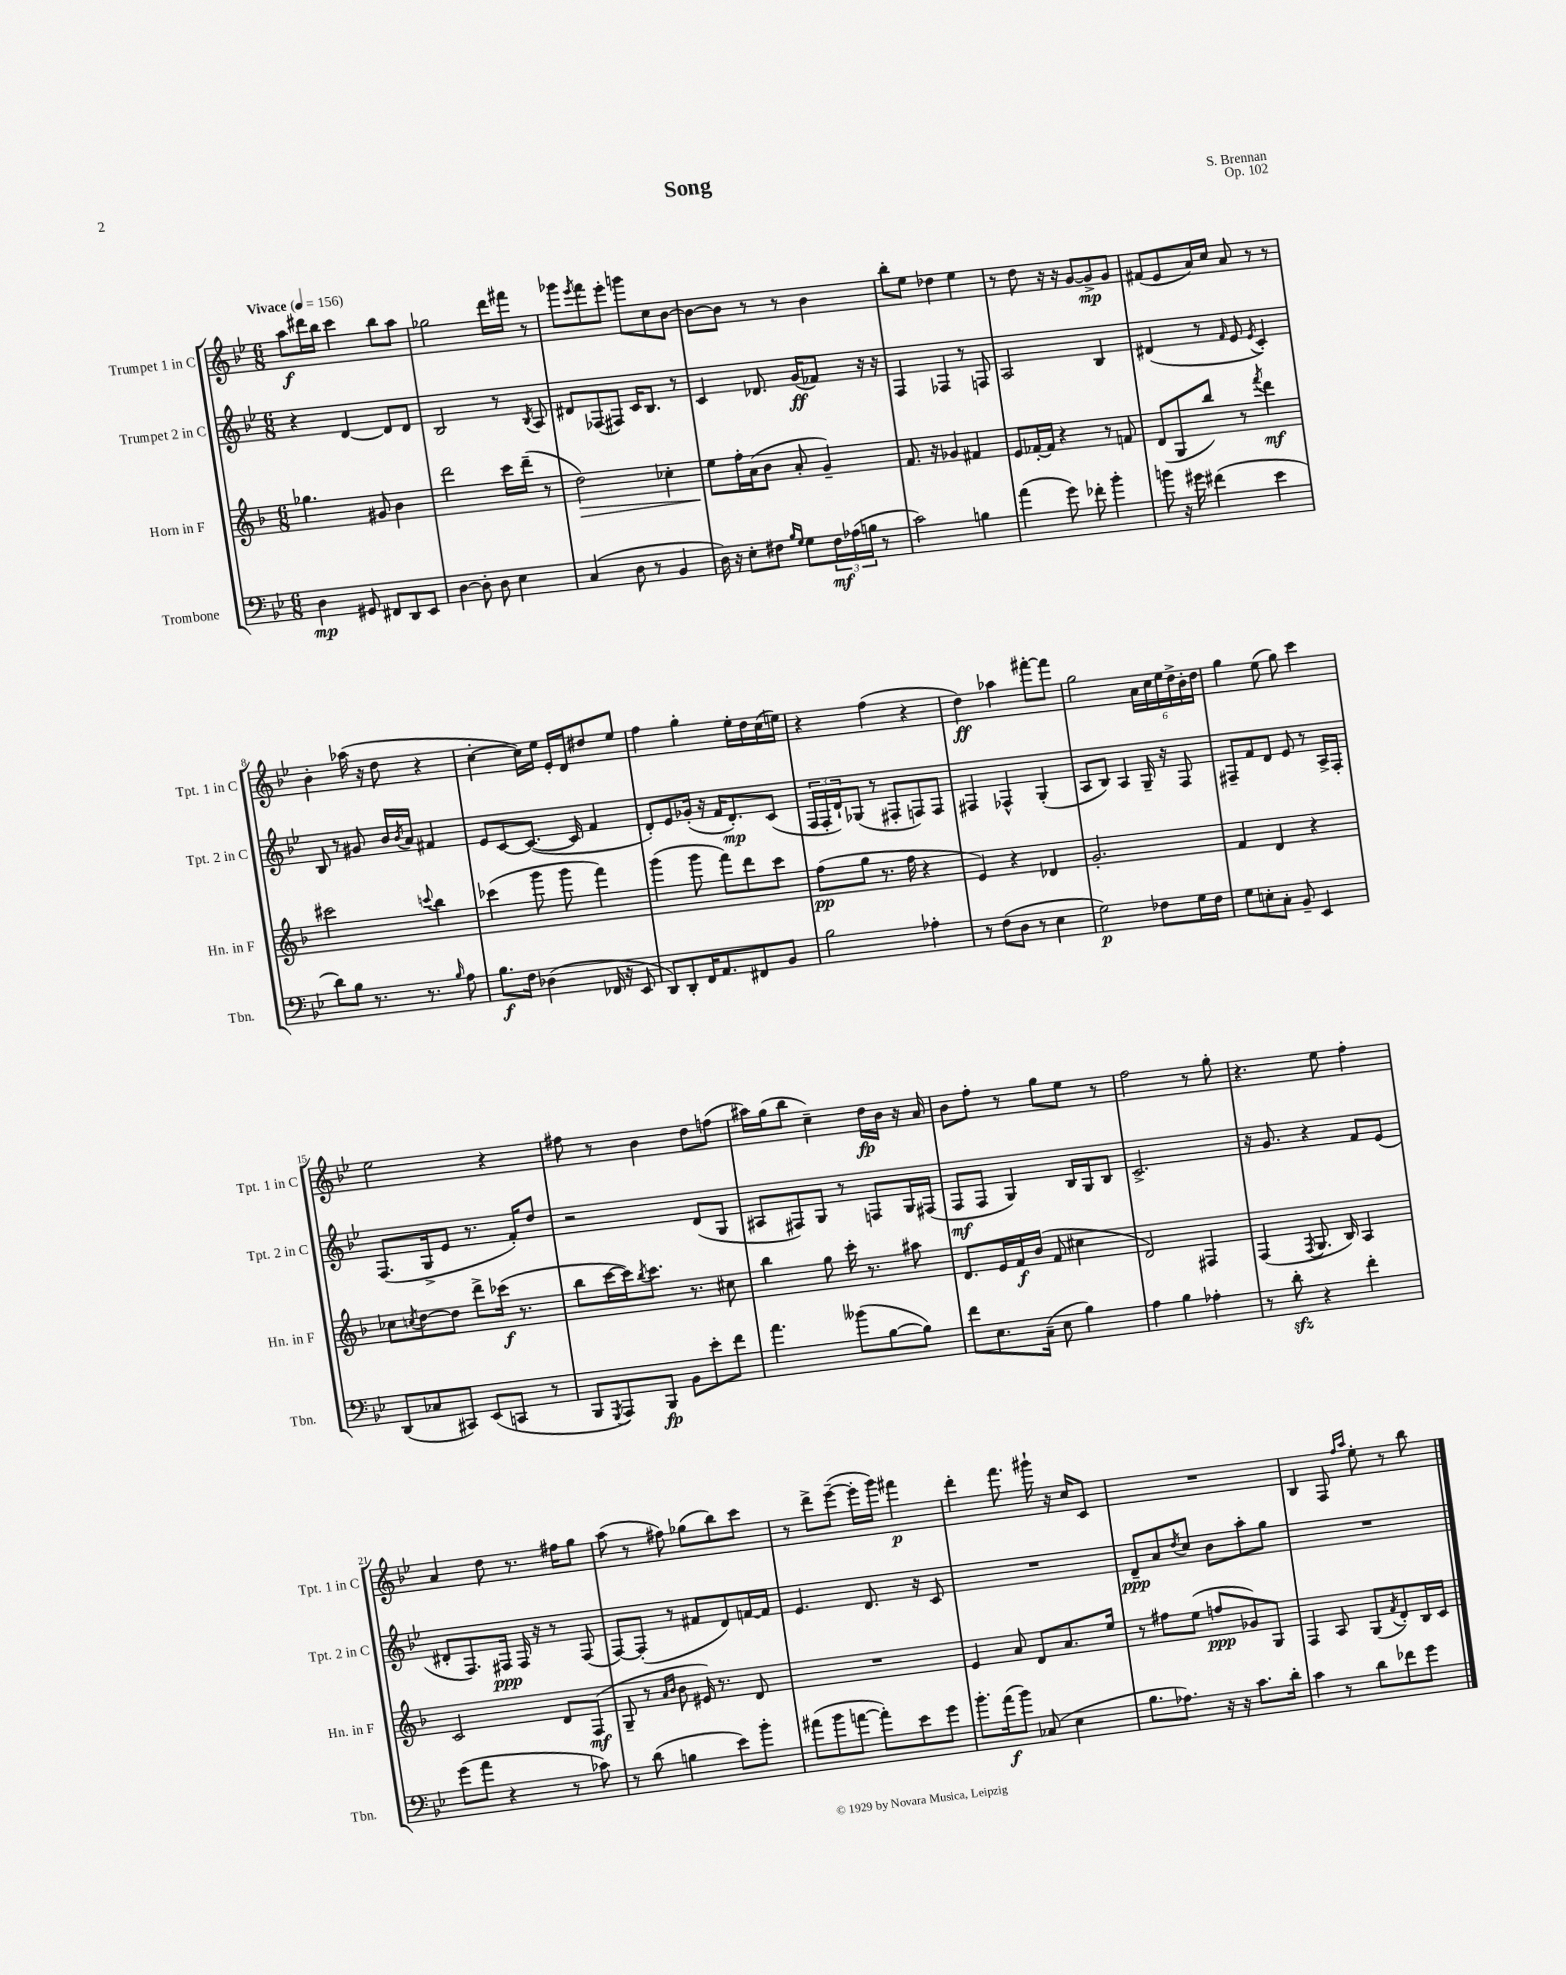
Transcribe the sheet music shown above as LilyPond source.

\header { title = "Song" composer = "S. Brennan" opus = "Op. 102" }
<<
\new StaffGroup <<
\new Staff = "s0" \with { instrumentName = "Trumpet 1 in C" shortInstrumentName = "Tpt. 1 in C" } {
    \clef treble \key bes \major \numericTimeSignature \time 6/8 \tempo "Vivace" 4 = 156
    a''8\f dis'''16 bes''16 c'''4 bes''8 a''8 |
    ges''2 d'''16 fis'''16 r8 |
    ges'''8 \acciaccatura { ees'''8 } f'''8 ees'''8-. g'''8 c''8 bes'8~ |
    bes'8~ bes'8 r8 r8 bes'4 |
    bes''8-. ees''8 des''4 ees''4 |
    r8 d''8 r16 r16 g'8~ g'8->\mp g'8 |
    fis'8( ees'8 a'16) c''16 a'8 r8 r8 |
    bes'4-. aes''16( r16 d''8 r4 |
    c''4~-. c''16) ees''16 ees'16-. d'16 dis''8 ees''8 |
    f''4 g''4-. ees''16-. d''16 c''16( e''16) |
    r4 f''4( r4 |
    d''4\ff) aes''4 fis'''8~-. fis'''8 |
    g''2 \tuplet 6/4 { a'16 c''16 ees''16 d''16-> bes'16-. d''16 } |
    g''4 ees''8( g''8) c'''4 |
    ees''2 r4 |
    fis''8 r8 bes'4 d''8 f''8( |
    ais''16) g''16( bes''8 c''4--) d''16\fp bes'16 r16 a'16 |
    bes'8 f''8-. r8 g''8 ees''8 r8 |
    f''2 r8 g''8-. |
    r4. ees''8 f''4-. |
    a'4 d''8 r8. fis''16 g''8 |
    a''8( r8 fis''8) ges''8( bes''8) c'''8 |
    r8 d'''8-> ees'''8~--( ees'''16-. g'''16) fis'''4\p |
    d'''4-. f'''8. gis'''16-! r16 c''16 c'8 |
    R2. |
    bes4 f8 \grace { f''16 a''16 } ees''8-. r8 bes''8 \bar "|." |
}
\new Staff = "s1" \with { instrumentName = "Trumpet 2 in C" shortInstrumentName = "Tpt. 2 in C" } {
    \clef treble \key bes \major \numericTimeSignature \time 6/8
    r4 d'4~ d'8 d'8 |
    bes2 r8 \acciaccatura { bes8 } a8 |
    dis'8 fes8( fis8) c'16 bes8. r8 |
    c'4 des'8. g'16\ff( fes'8) r16 r16 |
    f4 fes4 r8 f8 |
    a2 bes4 |
    dis'4( r8 \grace { f'16 } ees'8 \acciaccatura { ees'8 } c'4-.) |
    bes8 r8 gis'8 bes'16 \acciaccatura { bes'8 } a'16 fis'4 |
    ees'8 c'8~ c'8.~( c'16 f'4 |
    d'8-.) ees'8 ges'16-.( r16 f'16 d'8.-.\mp) c'8( |
    \tuplet 3/2 { f16 f16-. d'16-!) } ges8( r8 fis8-. f8) f8 |
    fis4 fes4-^ g4-.( |
    a8 bes8) a4 g16-- r16 f8 |
    fis8-- f'8 d'8 ees'8 r8 a16-> fis16-. |
    f8.( g16-> ees'8 r8. f'16-.) d''8 |
    r2 d'8( g8 |
    ais8 fis8) g8 r8 f8 g16 fis16( |
    f8\mf f8 g4) bes16 g16 bes8 |
    c'2.-> |
    r16 g'8. r4 f'8 ees'8( |
    dis'8-. f8.) fis16\ppp fis16 r16 r8 fis8( |
    f8~) f8-.( r8 fis'8 d'8) f'16~ f'16 |
    ees'4. d'8. r16 c'8 |
    R2. |
    d'8--\ppp a'8 \acciaccatura { d''8 } c''8 bes'8 a''8-. g''8 |
    R2. \bar "|." |
}
\new Staff = "s2" \with { instrumentName = "Horn in F" shortInstrumentName = "Hn. in F" } {
    \clef treble \key f \major \numericTimeSignature \time 6/8
    ges''4. gis'8 bes'4 |
    d'''2 c'''16 d'''16--( r8 |
    d''2\>) ces''4-. |
    e''8\! f''16-. a'16( bes'8 a'8-. g'4--) |
    f'8. r16 ges'4 fis'4 |
    e'8 fes'16~-. fes'16 r4 r8 f'8 |
    d'8( g8 bes''8) r8 \acciaccatura { f'''8 } d'''4\mf |
    cis'''2 \appoggiatura { c'''8 } bes''4 |
    ces'''4( g'''8 g'''8 f'''4) |
    g'''4( g'''8 f'''8) d'''8 c'''8 |
    f''8\pp( g''8 r8. f''16 r4 |
    e'4) r4 des'4 |
    g'2.-. |
    f'4 d'4 r4 |
    ces''8 \acciaccatura { c''8 } d''8~ d''8 d'''8-> ces'''16\f( r8. |
    bes''8 c'''16~ c'''16) \acciaccatura { bes''8 } c'''8. r8. cis''8 |
    bes''4 g''8 c'''16-. r8. ais''8 |
    d'8. e'16 f'16\f bes'16( f'8 cis''4 |
    d'2) fis4 |
    f4( \acciaccatura { f8 } g8. bes16) a4 |
    c'2 d'8 f8\mf( |
    g8-- r8 \grace { a'16 bes'16 } bes'8 eis'16) r8. d'8 |
    R2. |
    e'4 a'8 d'8 a'8. e''16 |
    r8 fis''8 e''8( f''8\ppp ges'8) g8 |
    f4 a8 g8( \acciaccatura { f'8 } d'8-.) bes16 c'16 \bar "|." |
}
\new Staff = "s3" \with { instrumentName = "Trombone" shortInstrumentName = "Tbn." } {
    \clef bass \key bes \major \numericTimeSignature \time 6/8
    d4\mp gis,8 fis,8 d,8 ees,8 |
    d4~ d8-. d8 ees4 |
    c4( d8 r8 bes,4 |
    d16) r16 ees8-. fis8 \grace { bes16 g16 } g8 \tuplet 3/2 { fis16\mf aes16( b16 } r8 |
    c'2) b4 |
    a'4( g'8) fes'8-. bes'4-. |
    b'8 r16 gis'16 fis'4( ees'4 |
    d'8) bes8 r8. r8. \grace { bes16 } a8 |
    bes8.\f f16 des4( fes,16 r16 ees,8 |
    d,8) d,8-. f,16 a,8. fis,8 bes,8 |
    bes2 aes4-. |
    r8 f8( d8 r8 ees4 |
    g2\p) fes8 g16 fes16 |
    g8 e8-. c8-. bes,8-- ees,4 |
    d,8( ces8 cis,8) ees,8( c,8 r8 |
    bes,,8 \acciaccatura { g,,8 } a,,8) bes,,8\fp bes,8 ees'8-. f'8 |
    a'4. beses'8( bes8~ bes8) |
    f'8 ees8. c16--( ees8 bes4) |
    a4 bes4 aes4-. |
    r8 d'8-.\sfz r4 f'4-. |
    g'8( a'8 r4 r8 ces'8) |
    r8 d'8( b4 ees'8) bes'8-. |
    ais'8( bes'8 a'8~ a'8-.) ees'8 g'8 |
    bes'8.-. a'16\f( bes'8) ces8( ees4 |
    bes8. aes8.) r16 r16 c'8. d'16-. |
    c'4 r8 d'8 fes'8 g'8 \bar "|." |
}
>>
>>
